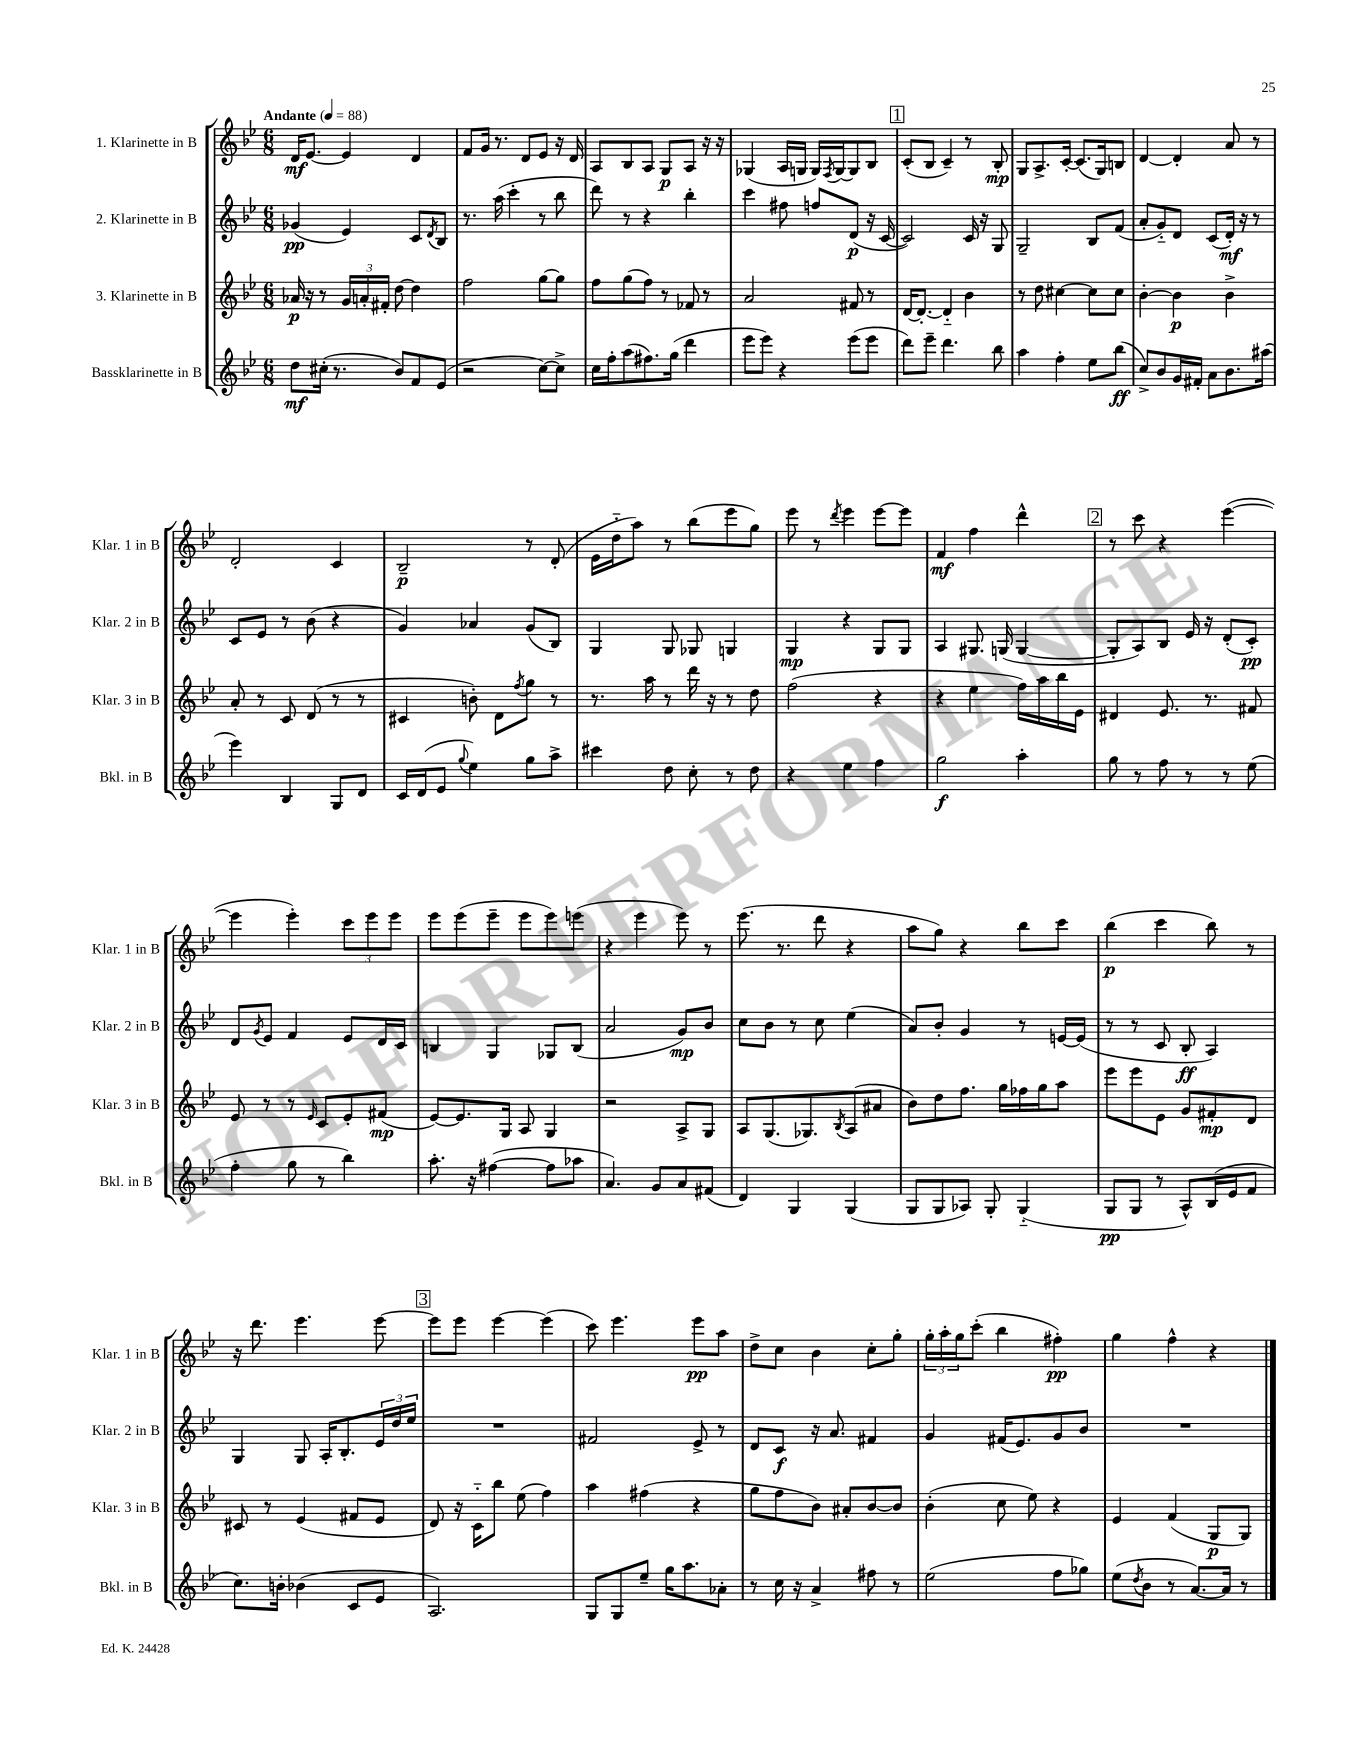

**kern	**dynam	**kern	**dynam	**kern	**dynam	**kern	**dynam
*part4	*part4	*part3	*part3	*part2	*part2	*part1	*part1
*staff4	*staff4	*staff3	*staff3	*staff2	*staff2	*staff1	*staff1
*I"Bassklarinette in B	*	*I"3. Klarinette in B	*	*I"2. Klarinette in B	*	*I"1. Klarinette in B	*
*I'Bkl. in B	*	*I'Klar. 3 in B	*	*I'Klar. 2 in B	*	*I'Klar. 1 in B	*
*clefG2	*	*clefG2	*	*clefG2	*	*clefG2	*
*k[b-e-]	*	*k[b-e-]	*	*k[b-e-]	*	*k[b-e-]	*
*M6/8	*	*M6/8	*	*M6/8	*	*M6/8	*
*MM88	*	*MM88	*	*MM88	*	*MM88	*
=1	=1	=1	=1	=1	=1	=1	=1
!	!	!	!	!	!	!LO:TX:a:B:t=Andante	!
8dd\L	mf	16a-X/	p	(4g-X/	pp	16d/KL	mf
.	.	16r	.	.	.	[8.e-/J	.
(16cc#X'\Jk	.	8r	.	.	.	.	.
8.r	.	.	.	.	.	.	.
.	.	24g/LL	.	4e-/)	.	4e-/]	.
.	.	24an'/	.	.	.	.	.
.	.	24f#X'/JJ	.	.	.	.	.
8b-/L)	.	[8dd\	.	.	.	.	.
8f/	.	4dd\]	.	8c/L	.	4d/	.
.	.	.	.	8qd/	.	.	.
(8e-/J	.	.	.	8B-/J	.	.	.
=2	=2	=2	=2	=2	=2	=2	=2
2r	.	2ff\	.	8.r	.	8f/L	.
.	.	.	.	.	.	16g/Jk	.
.	.	.	.	(16aa\	.	8.r	.
.	.	.	.	4ccc'\	.	.	.
.	.	.	.	.	.	8d/L	.
[8cc\L)	.	[8gg\L	.	8r	.	8e-/J	.
8cc^\J]	.	8gg\J]	.	8bb-\	.	16r	.
.	.	.	.	.	.	16d/	.
=3	=3	=3	=3	=3	=3	=3	=3
16cc\LL	.	8ff\L	.	8ddd\)	.	8A/L	.
16ff'\J	.	.	.	.	.	.	.
(8aa\	.	(8gg\	.	8r	.	8B-/	.
8.ff#X\)	.	8ff\J)	.	4r	.	8A/J	.
.	.	8r	.	.	.	8G/L	p
(16gg\Jk	.	.	.	.	.	.	.
4ddd\	.	8f-X/	.	4bb-'\	.	8A/J	.
.	.	8r	.	.	.	16r	.
.	.	.	.	.	.	16r	.
=4	=4	=4	=4	=4	=4	=4	=4
8eee-\L	.	2a/	.	4ccc\	.	(4G-X/	.
8eee-\J)	.	.	.	.	.	.	.
4r	.	.	.	8ff#X\	.	16A/LL	.
.	.	.	.	.	.	16Gn/JJ	.
.	.	.	.	8ffn/L	.	16G/LL)	.
.	.	.	.	.	.	8qF/	.
.	.	.	.	.	.	[16G/J	.
(8eee-\L	.	8f#X/	.	(8d/J	p	8G/]	.
8eee-\J	.	8r	.	16r	.	8B-/J	.
.	.	.	.	[16c/	.	.	.
!!LO:REH:place=s1:t=1
=5	=5	=5	=5	=5	=5	=5	=5
8ddd\L)	.	[16d/KL	.	2c/])	.	(8c'/L	.
.	.	8.d'/J_	.	.	.	.	.
8eee-~\J	.	.	.	.	.	8B-/J	.
4.ddd\	.	4d/]	.	.	.	4c~/)	.
.	.	4b-\	.	16c/	.	8r	.
.	.	.	.	16r	.	.	.
8bb-\	.	.	.	8G/	.	8B-'/	mp
=6	=6	=6	=6	=6	=6	=6	=6
4aa\	.	8r	.	2G~/	.	8G/L	.
.	.	8dd\	.	.	.	8.A^/	.
4ff'\	.	[4cc#X\	.	.	.	.	.
.	.	.	.	.	.	[16c'/Jk	.
.	.	.	.	.	.	(8.c/L]	.
8ee-\L	.	8cc#\L]	.	8B-/L	.	.	.
.	.	.	.	.	.	16G/k)	.
(8bb-\J	ff	8cc#\J	.	(8f/J	.	8Bn/J	.
=7	=7	=7	=7	=7	=7	=7	=7
8cc^/L)	.	[4b-'\	.	8a'/L	.	[4d/	.
8b-/	.	.	.	8g/)	.	.	.
16g/L	.	4b-\]	p	8d/J	.	4d'/]	.
16f#X'/JJ	.	.	.	.	.	.	.
8a\L	.	.	.	(8c/L	.	.	.
8.b-\	.	4b-^\	.	16d'/Jk)	mf	8a/	.
.	.	.	.	16r	.	.	.
.	.	.	.	8r	.	8r	.
(16aa#X\Jk	.	.	.	.	.	.	.
!!LO:LB:g=z
=8	=8	=8	=8	=8	=8	=8	=8
4eee-\)	.	8a'/	.	8c/L	.	2d'/	.
.	.	8r	.	8e-/J	.	.	.
4B-/	.	8c/	.	8r	.	.	.
.	.	(8d/	.	(8b-\	.	.	.
8G/L	.	8r	.	4r	.	4c/	.
8d/J	.	8r	.	.	.	.	.
=9	=9	=9	=9	=9	=9	=9	=9
16c/LL	.	4c#X/	.	4g/)	.	2B-~/	p
(16d/J	.	.	.	.	.	.	.
8e-/J	.	.	.	.	.	.	.
8qqgg/	.	.	.	.	.	.	.
4ee-\)	.	8bn'\)	.	4a-X/	.	.	.
.	.	8d\L	.	.	.	.	.
.	.	8qff/	.	.	.	.	.
8gg\L	.	8gg\J	.	(8g/L	.	8r	.
8aa^\J	.	8r	.	8B-/J)	.	(8d'/	.
=10	=10	=10	=10	=10	=10	=10	=10
4ccc#X\	.	8.r	.	4G/	.	16e-\LL	.
.	.	.	.	.	.	16dd\J	.
.	.	.	.	.	.	8aa\J)	.
.	.	16aa\	.	.	.	.	.
8dd\	.	8r	.	8G/	.	8r	.
8cc'\	.	16ddd\	.	8G-X/	.	(8bb-\L	.
.	.	16r	.	.	.	.	.
8r	.	8r	.	4Gn/	.	8eee-\	.
8dd\	.	8dd\	.	.	.	8gg\J)	.
=11	=11	=11	=11	=11	=11	=11	=11
4r	.	(2ff\	.	4G/	mp	8eee-\	.
.	.	.	.	.	.	8r	.
.	.	.	.	.	.	8qddd/	.
4ee-\	.	.	.	4r	.	4eee-\	.
4ff\	.	4r	.	8G/L	.	[8eee-\L	.
.	.	.	.	8G/J	.	8eee-\J]	.
=12	=12	=12	=12	=12	=12	=12	=12
2gg\	f	4r	.	4A/	.	4f/	mf
.	.	4ee-\	.	8.G#X/	.	4ff\	.
.	.	.	.	(16Gn/	.	.	.
4aa'\	.	16ff\LL)	.	[4G/	.	4ddd^^\	.
.	.	16aa\	.	.	.	.	.
.	.	16bb-\	.	.	.	.	.
.	.	16e-\JJ	.	.	.	.	.
!!LO:REH:place=s1:t=2
=13	=13	=13	=13	=13	=13	=13	=13
8gg\	.	4d#X/	.	8G'/L]	.	8r	.
8r	.	.	.	8A/)	.	8ccc\	.
8ff\	.	8.e-/	.	8B-/J	.	4r	.
8r	.	.	.	16e-/	.	.	.
.	.	8.r	.	16r	.	.	.
8r	.	.	.	(8d'/L	.	([4eee-\	.
(8ee-\	.	8f#X/	.	8c'/J)	pp	.	.
!!LO:LB:g=z
=14	=14	=14	=14	=14	=14	=14	=14
4ff'\	.	8e-/	.	8d/L	.	4eee-\]	.
.	.	.	.	8qg/	.	.	.
.	.	8r	.	8e-/J	.	.	.
8gg\	.	8r	.	4f/	.	4eee-'\)	.
.	.	16qqe-/	.	.	.	.	.
8r	.	8c/L	.	.	.	.	.
4bb-\)	.	8e-'/	.	8e-/L	.	12ccc\L	.
.	.	.	.	.	.	12eee-\	.
.	.	(8f#X/J	mp	16d/L	.	.	.
.	.	.	.	.	.	12eee-\J	.
.	.	.	.	16c/JJ	.	.	.
=15	=15	=15	=15	=15	=15	=15	=15
8.aa'\	.	[8e-/L)	.	4Bn/	.	8eee-\L	.
.	.	8.e-/]	.	.	.	(8eee-\	.
16r	.	.	.	.	.	.	.
([4ff#X\	.	.	.	4G/	.	8eee-~\J	.
.	.	16G/Jk	.	.	.	.	.
.	.	8A/	.	.	.	8eee-\L	.
8ff#\L]	.	4G/	.	8G-X/L	.	8eee-\)	.
8aa-X\J	.	.	.	(8B/J	.	(8eeen\J	.
=16	=16	=16	=16	=16	=16	=16	=16
4.a/)	.	2r	.	2a/	.	4r	.
.	.	.	.	.	.	4eee-\	.
8g/L	.	.	.	.	.	.	.
8a/	.	8A^/L	.	8g/L)	mp	8eee-\)	.
(8f#X/J	.	8G/J	.	8b-/J	.	8r	.
=17	=17	=17	=17	=17	=17	=17	=17
4d/)	.	8A/L	.	8cc\L	.	(8.eee-\	.
.	.	(8.G/	.	8b-\J	.	.	.
.	.	.	.	.	.	8.r	.
4G/	.	.	.	8r	.	.	.
.	.	8.G-X/)	.	.	.	.	.
.	.	.	.	8cc\	.	8ddd\	.
.	.	8qB-/	.	.	.	.	.
(4G/	.	(8A/	.	(4ee-\	.	4r	.
.	.	8a#X/J	.	.	.	.	.
=18	=18	=18	=18	=18	=18	=18	=18
8G/L	.	8b-\L)	.	8a/L)	.	8aa\L	.
8G/	.	8dd\	.	8b-'/J	.	8gg\J)	.
8A-X/J)	.	8.ff\J	.	4g/	.	4r	.
8G'/	.	.	.	.	.	.	.
.	.	16gg\LL	.	.	.	.	.
(4G/	.	16ff-X\	.	8r	.	8bb-\L	.
.	.	16gg\J	.	.	.	.	.
.	.	8aa\J	.	[16en/LL	.	8ccc\J	.
.	.	.	.	(16e/JJ]	.	.	.
=19	=19	=19	=19	=19	=19	=19	=19
8G/L	pp	8eee-\L	.	8r	.	(4bb-\	p
8G/J	.	8eee-\	.	8r	.	.	.
8r	.	8e-\J	.	8c/	.	4ccc\	.
8A^^/L)	.	8g/L	.	8B-'/	ff	.	.
(16B-/L	.	8f#X'/	mp	4A/)	.	8bb-\)	.
16e-/J	.	.	.	.	.	.	.
8f/J	.	8d/J	.	.	.	8r	.
!!LO:LB:g=z
=20	=20	=20	=20	=20	=20	=20	=20
8.cc\L)	.	8c#X/	.	4G/	.	16r	.
.	.	.	.	.	.	8.ddd\	.
.	.	8r	.	.	.	.	.
16bn'\Jk	.	.	.	.	.	.	.
(4b-X\	.	(4e-/	.	8G/	.	4.eee-\	.
.	.	.	.	16A'/KL	.	.	.
.	.	.	.	8.B-'/	.	.	.
8c/L	.	8f#X/L	.	.	.	.	.
8e-/J	.	8e-/J	.	24e-/L	.	[8eee-\	.
.	.	.	.	24dd/	.	.	.
.	.	.	.	24ee-/JJ	.	.	.
!!LO:REH:place=s1:t=3
=21	=21	=21	=21	=21	=21	=21	=21
2.A/)	.	8d/)	.	2.r	.	8eee-\L]	.
.	.	16r	.	.	.	8eee-\J	.
.	.	16c\KL	.	.	.	.	.
.	.	8bb-\J	.	.	.	[4eee-\	.
.	.	(8ee-\	.	.	.	.	.
.	.	4ff\)	.	.	.	(4eee-\]	.
=22	=22	=22	=22	=22	=22	=22	=22
8G/L	.	4aa\	.	2f#X/	.	8ccc\)	.
8G/	.	.	.	.	.	4.eee-\	.
8ee-~/J	.	(4ff#X\	.	.	.	.	.
16gg\KL	.	.	.	.	.	.	.
8.aa\	.	.	.	.	.	.	.
.	.	4r	.	8e-^/	.	8eee-\L	pp
8a-X'\J	.	.	.	8r	.	8aa\J	.
=23	=23	=23	=23	=23	=23	=23	=23
8r	.	8gg\L	.	8d/L	.	8dd^\L	.
16cc\	.	8ff\	.	8c/J	f	8cc\J	.
16r	.	.	.	.	.	.	.
4a^/	.	8b-\J)	.	16r	.	4b-\	.
.	.	.	.	8.a/	.	.	.
.	.	8a#X'/L	.	.	.	.	.
8ff#X\	.	[8b-/	.	4f#X/	.	8cc'\L	.
8r	.	8b-/J]	.	.	.	8gg'\J	.
=24	=24	=24	=24	=24	=24	=24	=24
(2ee-\	.	(4b-'\	.	4g/	.	24gg'\LL	.
.	.	.	.	.	.	24aa'\	.
.	.	.	.	.	.	24gg\J	.
.	.	.	.	.	.	(8ccc'\J	.
.	.	8cc\	.	(16f#X/KL	.	4bb-\	.
.	.	.	.	8.e-/)	.	.	.
.	.	8ee-\)	.	.	.	.	.
8ff\L	.	4r	.	8g/	.	4ff#X'\)	pp
8gg-X\J)	.	.	.	8b-/J	.	.	.
=25	=25	=25	=25	=25	=25	=25	=25
(8ee-\L	.	4e-/	.	2.r	.	4gg\	.
8qdd/	.	.	.	.	.	.	.
8b-\J	.	.	.	.	.	.	.
8r	.	(4f/	.	.	.	4ff^^\	.
[8.a/L)	.	.	.	.	.	.	.
.	.	8G/L	p	.	.	4r	.
16a/Jk]	.	.	.	.	.	.	.
8r	.	8G/J)	.	.	.	.	.
==	==	==	==	==	==	==	==
*-	*-	*-	*-	*-	*-	*-	*-
